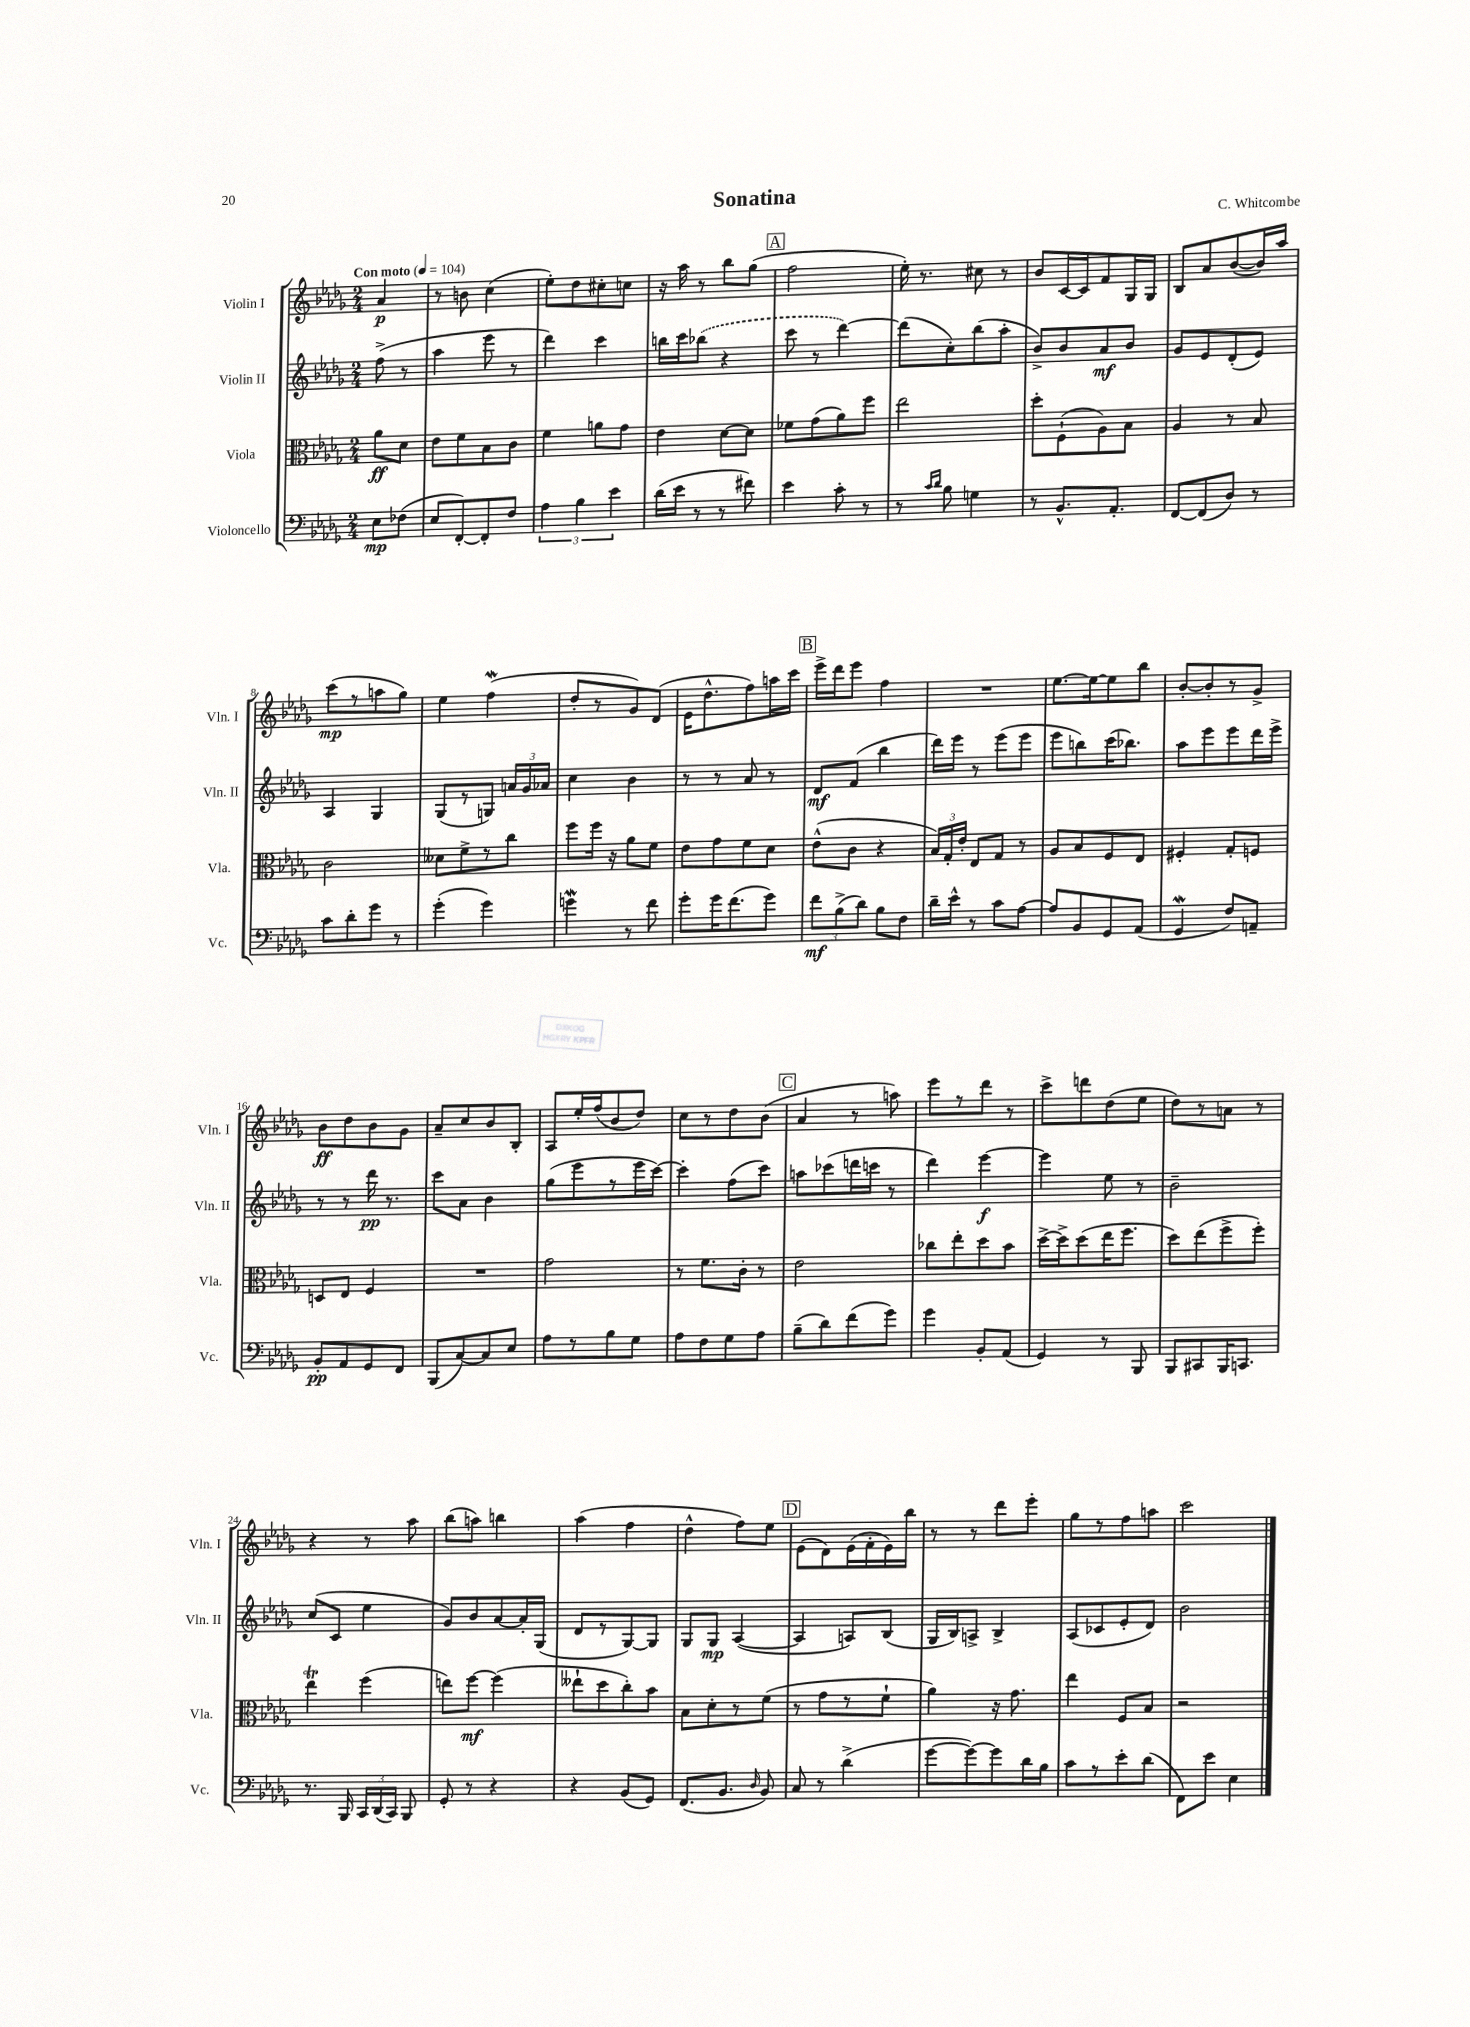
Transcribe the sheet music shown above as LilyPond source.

\header { title = "Sonatina" composer = "C. Whitcombe" }
<<
\new StaffGroup <<
\new Staff = "s0" \with { instrumentName = "Violin I" shortInstrumentName = "Vln. I" } {
    \clef treble \key des \major \numericTimeSignature \time 2/4 \partial 4 \tempo "Con moto" 4 = 104
    \autoBeamOff aes'4\p |
    r8 b'8 c''4( |
    ees''8[-.) des''8 cis''8-. c''8] |
    r16 aes''16 r8 bes''8[ ges''8]( |
    \mark \markup { \box "A" } f''2 |
    ees''16-.) r8. cis''8 r8 |
    bes'8[ c'16~ c'16 f'8 ges16 ges16] |
    bes8[ aes'8 bes'8~( bes'16) aes''16] |
    c'''8[\mp( r8 a''8 ges''8]) |
    ees''4 f''4\mordent( |
    des''8[-. r8 ges'8) des'8]( |
    ees'16[ des''8.-^ f''8) a''16 c'''16] |
    \mark \markup { \box "B" } ees'''16[-> des'''16 ees'''8] f''4 |
    R2 |
    ees''8.[~ ees''16~ ees''8 bes''8] |
    bes'8[~-. bes'8-. r8 ges'8]-> |
    bes'8[\ff des''8 bes'8 ges'8] |
    aes'8[-- c''8 bes'8 bes8]-. |
    aes8[ ees''16-. f''16( bes'8 des''8]) |
    c''8[ r8 des''8 bes'8]( |
    \mark \markup { \box "C" } aes'4 r8 a''8) |
    ees'''8[ r8 des'''8] r8 |
    c'''8[-> d'''8 des''8( ees''8] |
    des''8[) r8 a'8] r8 |
    r4 r8 aes''8 |
    bes''8[( a''8]) b''4 |
    aes''4( f''4 |
    des''4-^ f''8[) ees''8] |
    \mark \markup { \box "D" } ees'8[( des'8) ees'16( f'16-. ees'16) bes''16] |
    r8 r8 des'''8[ ees'''8]-. |
    ges''8[ r8 f''8 a''8] |
    c'''2 \bar "|." |
}
\new Staff = "s1" \with { instrumentName = "Violin II" shortInstrumentName = "Vln. II" } {
    \clef treble \key des \major \numericTimeSignature \time 2/4 \partial 4
    \autoBeamOff f''8->( r8 |
    aes''4 ees'''8 r8 |
    des'''4) c'''4 |
    b''16[ c'''16 \once \slurDashed bes''8]( r4 |
    \mark \markup { \box "A" } c'''8 r8 des'''4~) |
    des'''8[( c''8-.) bes''8( aes''8]-. |
    bes'8[->) bes'8 aes'8\mf bes'8] |
    ges'8[ ees'8 des'8-.( ees'8]) |
    aes4 ges4 |
    ges8[( r8 g8]) \tuplet 3/2 { a'16[ ges'16 aes'16] } |
    c''4 bes'4 |
    r8 r8 aes'8 r8 |
    \mark \markup { \box "B" } des'8[\mf f'8]( bes''4 |
    des'''16[) ees'''16] r8 ees'''8[( ees'''8] |
    ees'''8[ b''8) c'''16( bes''8.]) |
    aes''8[ ees'''8 ees'''8 des'''16 ees'''16]-> |
    r8 r8 des'''16\pp r8. |
    c'''8[ aes'8] bes'4 |
    ges''8[( ees'''8 r8 ees'''16 c'''16]~) |
    c'''4-. f''8[( c'''8]) |
    \mark \markup { \box "C" } a''8[ ces'''8( d'''16 c'''16] r8 |
    des'''4) ees'''4~\f |
    ees'''4 ees''8 r8 |
    bes'2-- |
    c''8[( c'8] ees''4 |
    ges'8[) bes'8 aes'8~ aes'16-. ges16]( |
    des'8[ r8 ges8~) ges8] |
    ges8[ ges8]\mp aes4~( |
    \mark \markup { \box "D" } aes4 a8[) bes8]( |
    ges16[ bes16) a8]-> bes4-> |
    aes8[( ces'8 ees'8-. des'8]) |
    bes'2 \bar "|." |
}
\new Staff = "s2" \with { instrumentName = "Viola" shortInstrumentName = "Vla." } {
    \clef alto \key des \major \numericTimeSignature \time 2/4 \partial 4
    \autoBeamOff aes'8[\ff des'8] |
    ees'8[ f'8 bes8 c'8] |
    f'4 a'8[ ges'8] |
    ees'4 des'8[~ des'8] |
    \mark \markup { \box "A" } fes'8[ ges'8( aes'8) f''8] |
    ees''2 |
    des''8[-. f8-!( aes8) bes8] |
    aes4 r8 bes8 |
    c'2 |
    deses'8[ f'8-> r8 c''8] |
    f''8[ f''16] r16 aes'8[ f'8] |
    ees'8[ ges'8 f'8 des'8] |
    \mark \markup { \box "B" } ees'8[-^( c'8] r4 |
    \tuplet 3/2 { bes16[) ges16-. ees'16]-. } ees8[ ges8] r8 |
    aes8[ bes8 f8 ees8] |
    fis4-. ges8[-. f8] |
    d8[ ees8] f4 |
    R2 |
    ges'2 |
    r8 f'8.[ c'16]-. r8 |
    \mark \markup { \box "C" } ees'2 |
    ces''8[ ees''8-. des''8 bes'8] |
    des''16[~-> des''16-> des''8( ees''16 f''8.] |
    des''8[) ees''8( f''8-> f''8]-.) |
    ees''4\trill f''4( |
    e''8[) f''8]~\mf f''4( |
    eeses''8[-! des''8 c''8-.) bes'8] |
    bes8[ des'8-. r8 f'8]( |
    \mark \markup { \box "D" } r8 ges'8[ r8 f'8]-! |
    aes'4) r16 ges'8. |
    ees''4 f8[ bes8] |
    r2 \bar "|." |
}
\new Staff = "s3" \with { instrumentName = "Violoncello" shortInstrumentName = "Vc." } {
    \clef bass \key des \major \numericTimeSignature \time 2/4 \partial 4
    \autoBeamOff ees8[\mp fes8]( |
    ees8[ f,8~-.) f,8-. f8] |
    \tuplet 3/2 { aes4 bes4 ees'4 } |
    des'16[( ees'16] r8 r8 fis'8) |
    \mark \markup { \box "A" } ees'4 c'8-. r8 |
    r8 \grace { c'16[ des'16] } bes8 g4 |
    r8 bes,8.[-^ aes,8.]-. |
    f,8[~ f,8( des8]) r8 |
    c'8[ des'8-. ges'8] r8 |
    ges'4-.( ges'4) |
    g'4\mordent r8 f'8 |
    ges'8[-. ges'16 f'8.( ges'8]) |
    \mark \markup { \box "B" } \tuplet 3/2 { f'8[\mf bes8->( des'8]) } bes8[ f8] |
    des'16[-- ees'16]-^ r8 c'8[ aes8]~ |
    aes8[ bes,8 ges,8 aes,8]( |
    ges,4\mordent f8[) a,8]-- |
    bes,8[-.\pp aes,8 ges,8 f,8] |
    bes,,8[( c8~) c8 ees8] |
    aes8[ r8 bes8 ges8] |
    aes8[ f8 ges8 aes8] |
    \mark \markup { \box "C" } bes8[--( des'8) f'8( ges'8]) |
    ges'4 bes,8[-. aes,8]( |
    ges,4) r8 bes,,8 |
    bes,,8[ cis,8 bes,,16 c,8.] |
    r8. bes,,16 \tuplet 3/2 { c,16[ des,16( c,16]) } bes,,8 |
    ges,8-. r8 r4 |
    r4 bes,8[( ges,8]) |
    f,8.[( bes,8.] \grace { des16 } bes,8) |
    \mark \markup { \box "D" } c8 r8 des'4->( |
    ges'8[~ ges'8~) ges'8 des'16 bes16] |
    c'8[ r8 ees'8-. des'8]( |
    f,8[) ees'8] ees4 \bar "|." |
}
>>
>>
